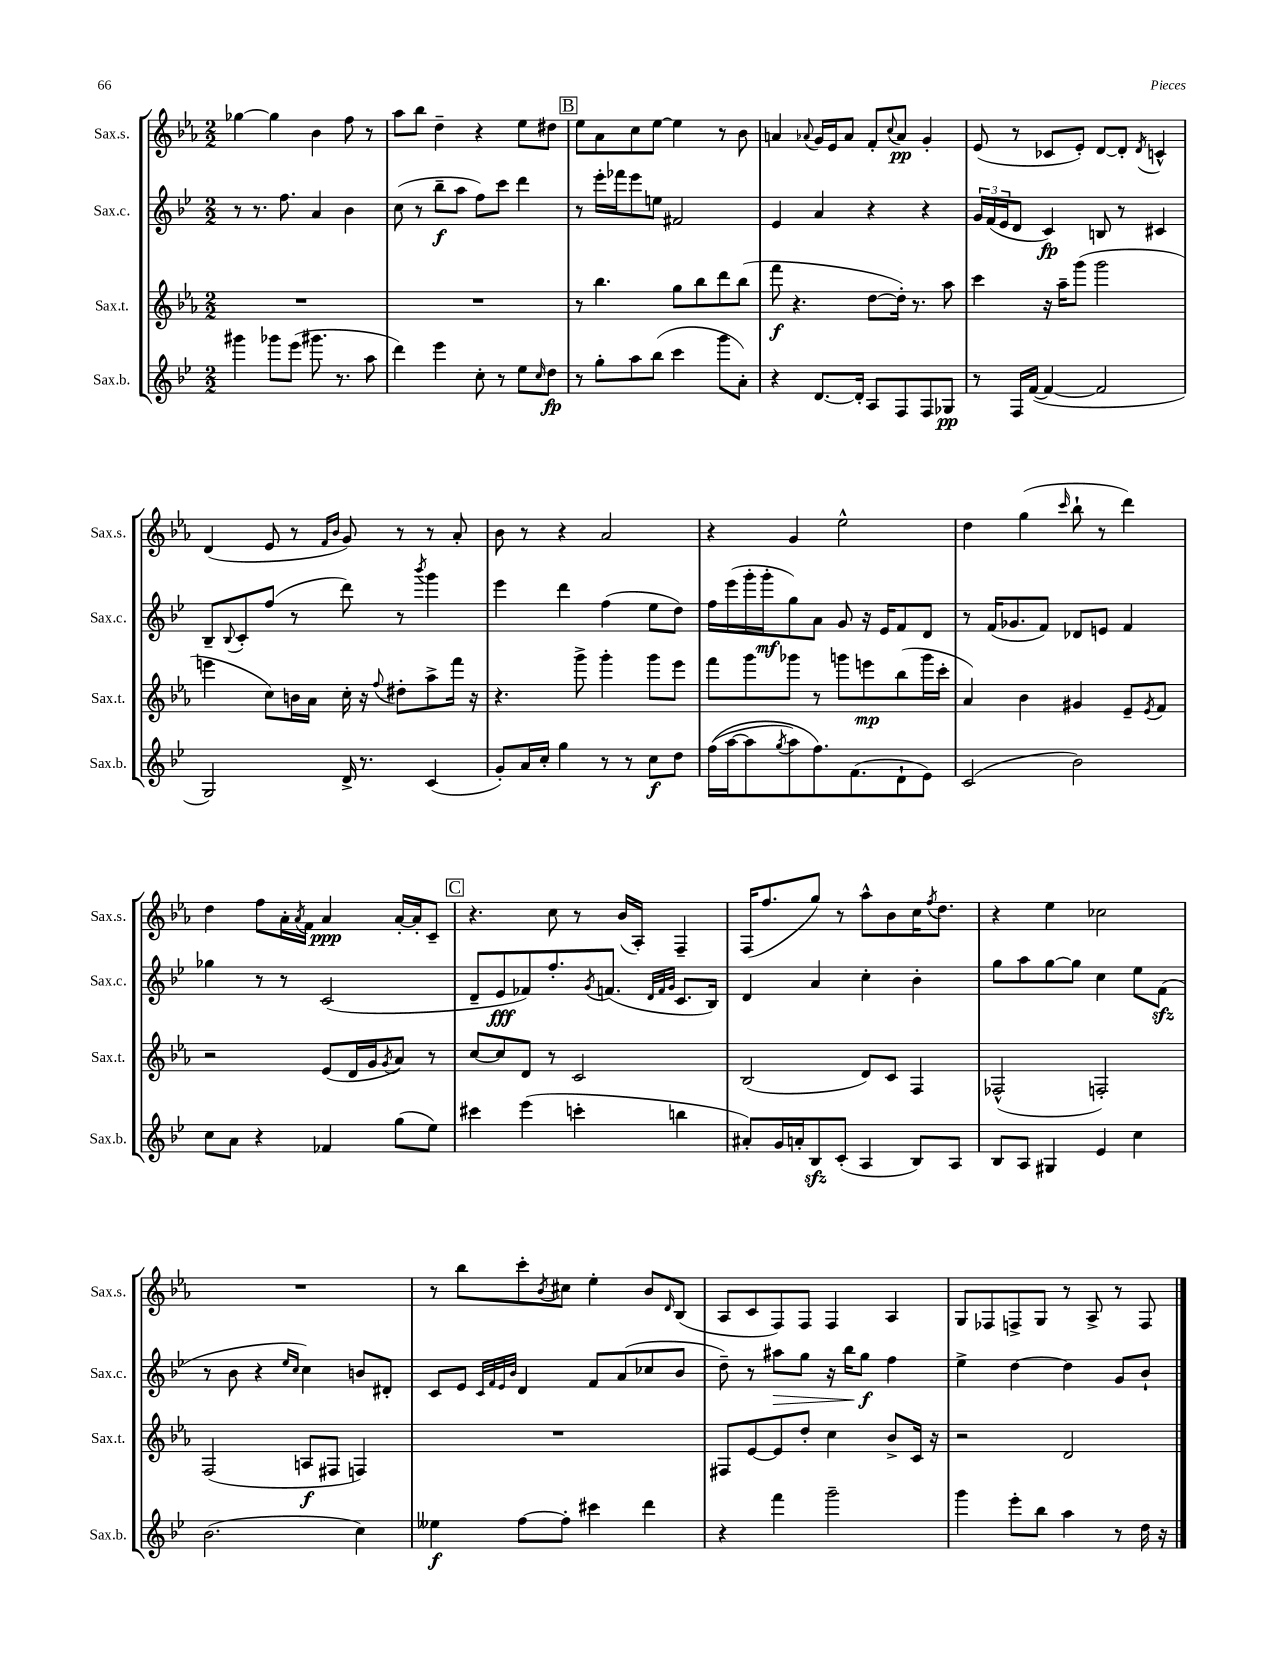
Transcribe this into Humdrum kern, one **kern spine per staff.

**kern	**kern	**kern	**kern
*staff4	*staff3	*staff2	*staff1
*clefG2	*clefG2	*clefG2	*clefG2
*k[b-e-]	*k[b-e-a-]	*k[b-e-]	*k[b-e-a-]
*M2/2	*M2/2	*M2/2	*M2/2
4ggg#\	1r	8r	[4gg-\
.	.	8.r	.
8ggg-\L	.	.	4gg-\]
.	.	8.ff\	.
(8eee-\J	.	.	.
8.ggg#\	.	4a/	4b-\
8.r	.	.	.
.	.	4b-\	8ff\
8aa\	.	.	8r
=	=	=	=
4ddd\)	1r	(8cc\	8aa-\L
.	.	8r	8bb-\J
4eee-\	.	8bb-~\L	4dd~\
.	.	8aa\J	.
8cc'\	.	8ff\L)	4r
8r	.	8ccc\J	.
8ee-\L	.	4ddd\	8ee-\L
16qqcc/	.	.	.
8dd\J	.	.	8dd#\J
=	=	=	=
8r	8r	8r	8ee-\L
8gg'\L	4.bb-\	16eee-'\LL	8a-\
.	.	16fff-\J	.
8aa\	.	8eee-\	8cc\
(8bb-\J	.	8ee\J	[8ee-\J
4ccc\	8gg\L	2f#/	4ee-\]
.	8bb-\	.	.
8ggg\L	8ddd\	.	8r
8a'\J)	(8bb-\J	.	8b-\
=	=	=	=
4r	8fff\	4e-/	4a/
.	4.r	.	.
.	.	.	8qqa-/
[8.d/L	.	4a/	16g/LL
.	.	.	16e-/J
.	.	.	8a-/J
16d'/]Jk	.	.	.
8A/L	[8dd\L	4r	8f'/L
.	.	.	8qqcc/
8F/	16dd'\]Jk)	.	8a-/J
.	8.r	.	.
8F/	.	4r	4g'/
8G-/J	8aa-\	.	.
=	=	=	=
8r	4ccc\	24g/LL	(8e-/
.	.	(24f/	.
.	.	24e-/J	.
16F/LL	.	8d/J	8r
([16f/JJ	.	.	.
4f/_	16r	4c/)	8c-/L
.	16aa-~\LK	.	.
.	(8ggg\J	.	8e-'/J)
2f/]	2ggg\	8B/	[8d/L
.	.	8r	8d'/]J
.	.	.	8qd/
.	.	4c#/	4c^^/
=	=	=	=
2G/)	4eee\	8B-~/L	(4d/
.	.	8qqB-/	.
.	.	8c'/	.
.	8cc\L)	(8ff/J	8e-/
.	16b\L	8r	8r
.	16a-\JJ	.	.
.	.	.	16qqf/LL
.	.	.	16qqb-/JJ
16d^/	16cc'\	8ddd\)	8g/)
8.r	16r	.	.
.	8qqff/	.	.
.	8dd#'\L	8r	8r
.	.	8qbbb-/	.
(4c/	8aa-^\	4ggg\	8r
.	16fff\Jk	.	8a-'/
.	16r	.	.
=	=	=	=
8g'/L)	4.r	4eee-\	8b-\
16a/L	.	.	8r
16cc'/JJ	.	.	.
4gg\	.	4ddd\	4r
.	8ggg^\	.	.
8r	4ggg'\	(4ff\	2a-/
8r	.	.	.
8cc\L	8ggg\L	8ee-\L	.
8dd\J	8eee-\J	8dd\J)	.
=	=	=	=
&((16ff\LL	8fff\L	16ff\LL	4r
[16aa\J	.	(16eee-\	.
8aa\]	8ggg\	16ggg'\	.
.	.	16ggg'\J	.
8qgg/	.	.	.
8aa\)	8ggg-\J	8gg\)	4g/
8.ff\&)	8r	8a\J	.
.	8ggg\L	8g/	2ee-^^\
(8.f\	.	.	.
.	8eee\	16r	.
.	.	16e-/LK	.
8d`\	(8bb-\	8f/	.
8e-\J)	16ggg\L	8d/J	.
.	16ccc'\JJ	.	.
=	=	=	=
(2c/	4a-/)	8r	4dd\
.	.	(16f/LK	.
.	.	8.g-/	.
.	4b-\	.	(4gg\
.	.	8f/J)	.
.	.	.	16qqccc/
2b-\)	4g#/	8d-/L	8bb-`\
.	.	8e/J	8r
.	8e-~/L	4f/	4ddd\)
.	8qe-/	.	.
.	8f/J	.	.
=	=	=	=
8cc\L	2r	4gg-\	4dd\
8a\J	.	.	.
4r	.	8r	8ff\L
.	.	8r	16a-'\L
.	.	.	8qa-/
.	.	.	16f\JJ
4f-/	(8e-/L	(2c/	4a-/
.	16d/L	.	.
.	16g/J	.	.
.	8qg/	.	.
(8gg\L	8a-/J)	.	[16a-'/LL
.	.	.	16a-'/]J
8ee-\J)	8r	.	8c~/J
=	=	=	=
4ccc#\	[8cc/L	8d~/L	4.r
.	8cc/]	8e-/	.
(4eee-\	8d/J	8f-/)	.
.	8r	8.ff'/	8cc\
4ccc'\	2c/	.	8r
.	.	8qg/	.
.	.	(8.f/J	.
.	.	.	(16b-/LL
.	.	.	16A-'/JJ)
.	.	32qqd/LLL	.
.	.	32qqf/	.
.	.	32qqg/JJJ	.
4bb\	.	8.c/L	4F~/
.	.	16B-/Jk)	.
=	=	=	=
8a#'/L)	(2B-/	4d/	(16F/LK
.	.	.	8.ff/
16g/L	.	.	.
16a'/J	.	.	.
8B-/	.	4a/	8gg/J)
(8c'/J	.	.	8r
4A/	8d/L)	4cc'\	8aa-^^\L
.	8c/J	.	8b-\
8B-/L)	4F/	4b-'\	16cc\K
.	.	.	8qff/
.	.	.	8.dd\J
8A/J	.	.	.
=	=	=	=
8B-/L	(2F-^^/	8gg\L	4r
8A/J	.	8aa\	.
4G#/	.	[8gg\	4ee-\
.	.	8gg\]J	.
4e-/	2F'/)	4cc\	2cc-\
4cc\	.	8ee-\L	.
.	.	(8f\J	.
=	=	=	=
(2.b-\	(2F/	8r	1r
.	.	8b-\	.
.	.	4r	.
.	.	16qqee-/LL	.
.	.	16qqcc/JJ	.
.	8A/L	4cc\)	.
.	8F#/J	.	.
4cc\)	4F/)	8b/L	.
.	.	8d#'/J	.
=	=	=	=
4ee--\	1r	8c/L	8r
.	.	8e-/J	8bb-\L
.	.	32qqc/LLL	.
.	.	32qqf/	.
.	.	32qqe-/	.
.	.	32qqb-/JJJ	.
[8ff\L	.	4d/	8ccc'\
.	.	.	8qb-/
8ff'\]J	.	.	8cc#\J
4ccc#\	.	8f/L	4ee-'\
.	.	(8a/	.
4ddd\	.	8cc-/	8b-/L
.	.	.	16qqd/
.	.	8b-/J	(8B-/J
=	=	=	=
4r	8F#/L	8dd~\)	8A-/L
.	[8e-/	8r	8c/
4fff\	8e-/]	8aa#\L	8F/)
.	8dd'/J	8gg\J	8F/J
2ggg~\	4cc\	16r	4F/
.	.	16bb-\LK	.
.	.	8gg\J	.
.	8b-^/L	4ff\	4A-/
.	16c/Jk	.	.
.	16r	.	.
=	=	=	=
4ggg\	2r	4ee-^\	8G/L
.	.	.	8F-/
8eee-'\L	.	[4dd\	8F^/
8bb-\J	.	.	8G/J
4aa\	2d/	4dd\]	8r
.	.	.	8A-^/
8r	.	8g/L	8r
16dd\	.	8b-`/J	8F/
16r	.	.	.
==	==	==	==
*-	*-	*-	*-
